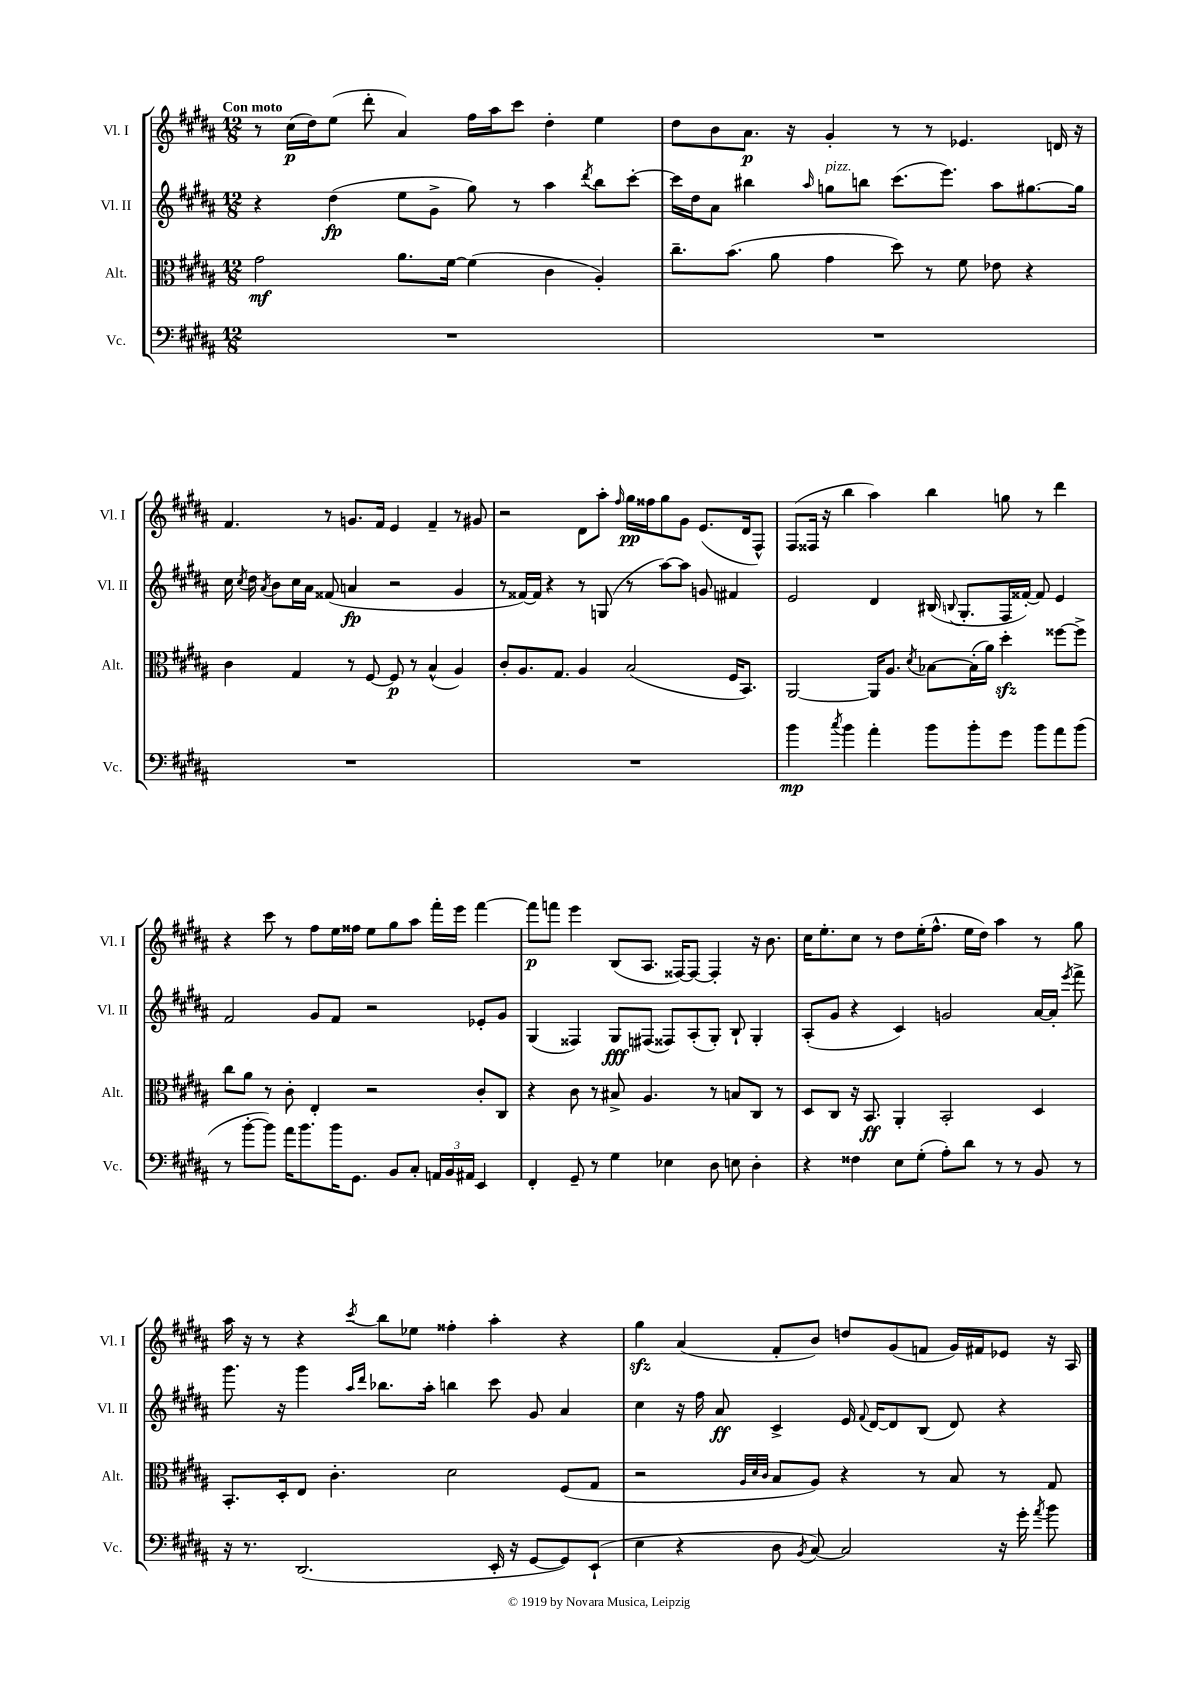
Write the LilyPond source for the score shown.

<<
\new StaffGroup <<
\new Staff = "s0" \with { instrumentName = "Vl. I" shortInstrumentName = "Vl. I" } {
    \clef treble \key b \major \numericTimeSignature \time 12/8 \tempo "Con moto"
    \autoBeamOff r8 cis''16[\p( dis''16) e''8]( dis'''8-. ais'4) fis''16[ ais''16 cis'''8] dis''4-. e''4 |
    dis''8[ b'8 ais'8.]\p r16 gis'4-. r8 r8 ees'4. d'16 r16 |
    fis'4. r8 g'8.[ fis'16] e'4 fis'4-- r8 gis'8 |
    r2 dis'8[ ais''8]-. \grace { fis''16 } gis''16[\pp fisis''16 gis''8 gis'8] e'8.[( dis'16 fis8]-^) |
    fis8[( fisis16] r16 b''4 ais''4) b''4 g''8 r8 dis'''4 |
    r4 cis'''8 r8 fis''8[ e''16 fisis''16] e''8[ gis''8 ais''8] fis'''16[-. e'''16] fis'''4~ |
    fis'''8[\p f'''8] e'''4 b8[( ais8.] fisis16[~) fisis8]~ fisis4-. r16 b'8. |
    cis''16[ e''8.-. cis''8] r8 dis''8[ e''16-.( fis''8.]-^ e''16[ dis''16]) ais''4 r8 gis''8 |
    ais''16 r16 r8 r4 \acciaccatura { cis'''8 } b''8[ ees''8] fisis''4-. ais''4-. r4 |
    gis''4\sfz ais'4( fis'8[-. b'8]) d''8[ gis'8( f'8] gis'16[) fis'16 ees'8] r16 ais16 \bar "|." |
}
\new Staff = "s1" \with { instrumentName = "Vl. II" shortInstrumentName = "Vl. II" } {
    \clef treble \key b \major \numericTimeSignature \time 12/8
    \autoBeamOff r4 dis''4\fp( e''8[ gis'8]-> gis''8) r8 ais''4 \acciaccatura { dis'''8 } b''8[ cis'''8]~-. |
    cis'''16[ dis''16 ais'8] bis''4 \grace { ais''16 } g''8[^\markup { \italic "pizz." } b''8] cis'''8.[( e'''8.]) ais''8[ gis''8.~ gis''16] |
    cis''16 \acciaccatura { cis''8 } dis''16 \acciaccatura { ais'8 } b'8[ cis''16 ais'16] fisis'8( a'4\fp r2 gis'4 |
    r8 fisis'16[~) fisis'16] r4 r8 g8( r8 ais''8[~) ais''8] g'8 fis'4 |
    e'2 dis'4 bis16( \appoggiatura { b8 } gis8.[-. fis16 fisis'16]~-.) fisis'8 e'4 |
    fis'2 gis'8[ fis'8] r2 ees'8[-. gis'8] |
    gis4( fisis4) gis8[\fff fis8]( fisis8[) ais8-.( gis8]-.) b8-! gis4-. |
    ais8[-.( gis'8] r4 cis'4) g'2 ais'16[~ ais'16]-. \acciaccatura { e'''8 } fis'''8-> |
    gis'''8. r16 gis'''4 \grace { ais''16[ dis'''16] } bes''8.[ ais''16]-. b''4 cis'''8 gis'8 ais'4 |
    cis''4 r16 fis''16 ais'8\ff cis'4-> e'16 \appoggiatura { fis'8 } dis'16[~ dis'8 b8]( dis'8) r4 \bar "|." |
}
\new Staff = "s2" \with { instrumentName = "Alt." shortInstrumentName = "Alt." } {
    \clef alto \key b \major \numericTimeSignature \time 12/8
    \autoBeamOff gis'2\mf ais'8.[ fis'16]~ fis'4( cis'4 ais4-.) |
    cis''8.[-- b'8.]( ais'8 gis'4 dis''8) r8 fis'8 ees'8 r4 |
    cis'4 gis4 r8 fis8~ fis8\p r8 b4-^( ais4) |
    cis'8[-. ais8. gis8.] ais4 b2( fis16[ b,8.]) |
    ais,2~ ais,16[ ais8.] \acciaccatura { dis'8 } bes8[~ bes16-.( ais'16]) dis''4-.\sfz fisis''8[~ fisis''8]-> |
    cis''8[ ais'8] r8 cis'8-. e4-. r2 cis'8[-. cis8] |
    r4 cis'8 r8 bis8-> ais4. r8 b8[ cis8] r8 |
    dis8[ cis8] r16 b,8.\ff ais,4-. b,2-. dis4 |
    b,8.[-. dis16-. e8] cis'4.-. dis'2 fis8[( gis8] |
    r2 \grace { ais32[ dis'32 cis'32] } b8[ ais8]) r4 r8 b8 r8 gis8 \bar "|." |
}
\new Staff = "s3" \with { instrumentName = "Vc." shortInstrumentName = "Vc." } {
    \clef bass \key b \major \numericTimeSignature \time 12/8
    \autoBeamOff R1. |
    R1. |
    R1. |
    R1. |
    b'4\mp \acciaccatura { cis''8 } b'4 ais'4-. b'8[ b'8-. gis'8] b'8[ ais'8 b'8]( |
    r8 b'8[~-. b'8]) ais'16[ b'8. b'16 gis,8.] b,8[ cis8]-. \tuplet 3/2 { a,16[ b,16 ais,16] } e,4 |
    fis,4-. gis,8-- r8 gis4 ees4 dis8 e8 dis4-. |
    r4 fisis4 e8[ gis8]-.( ais8[-.) dis'8] r8 r8 b,8 r8 |
    r16 r8. dis,2.( e,16-. r16 gis,8[~ gis,8) e,8]-!( |
    e4 r4 dis8 \acciaccatura { b,8 } cis8~) cis2 r16 gis'16-. \acciaccatura { ais'8 } b'8 \bar "|." |
}
>>
>>
\layout { \context { \Score \remove "Bar_number_engraver" } }
